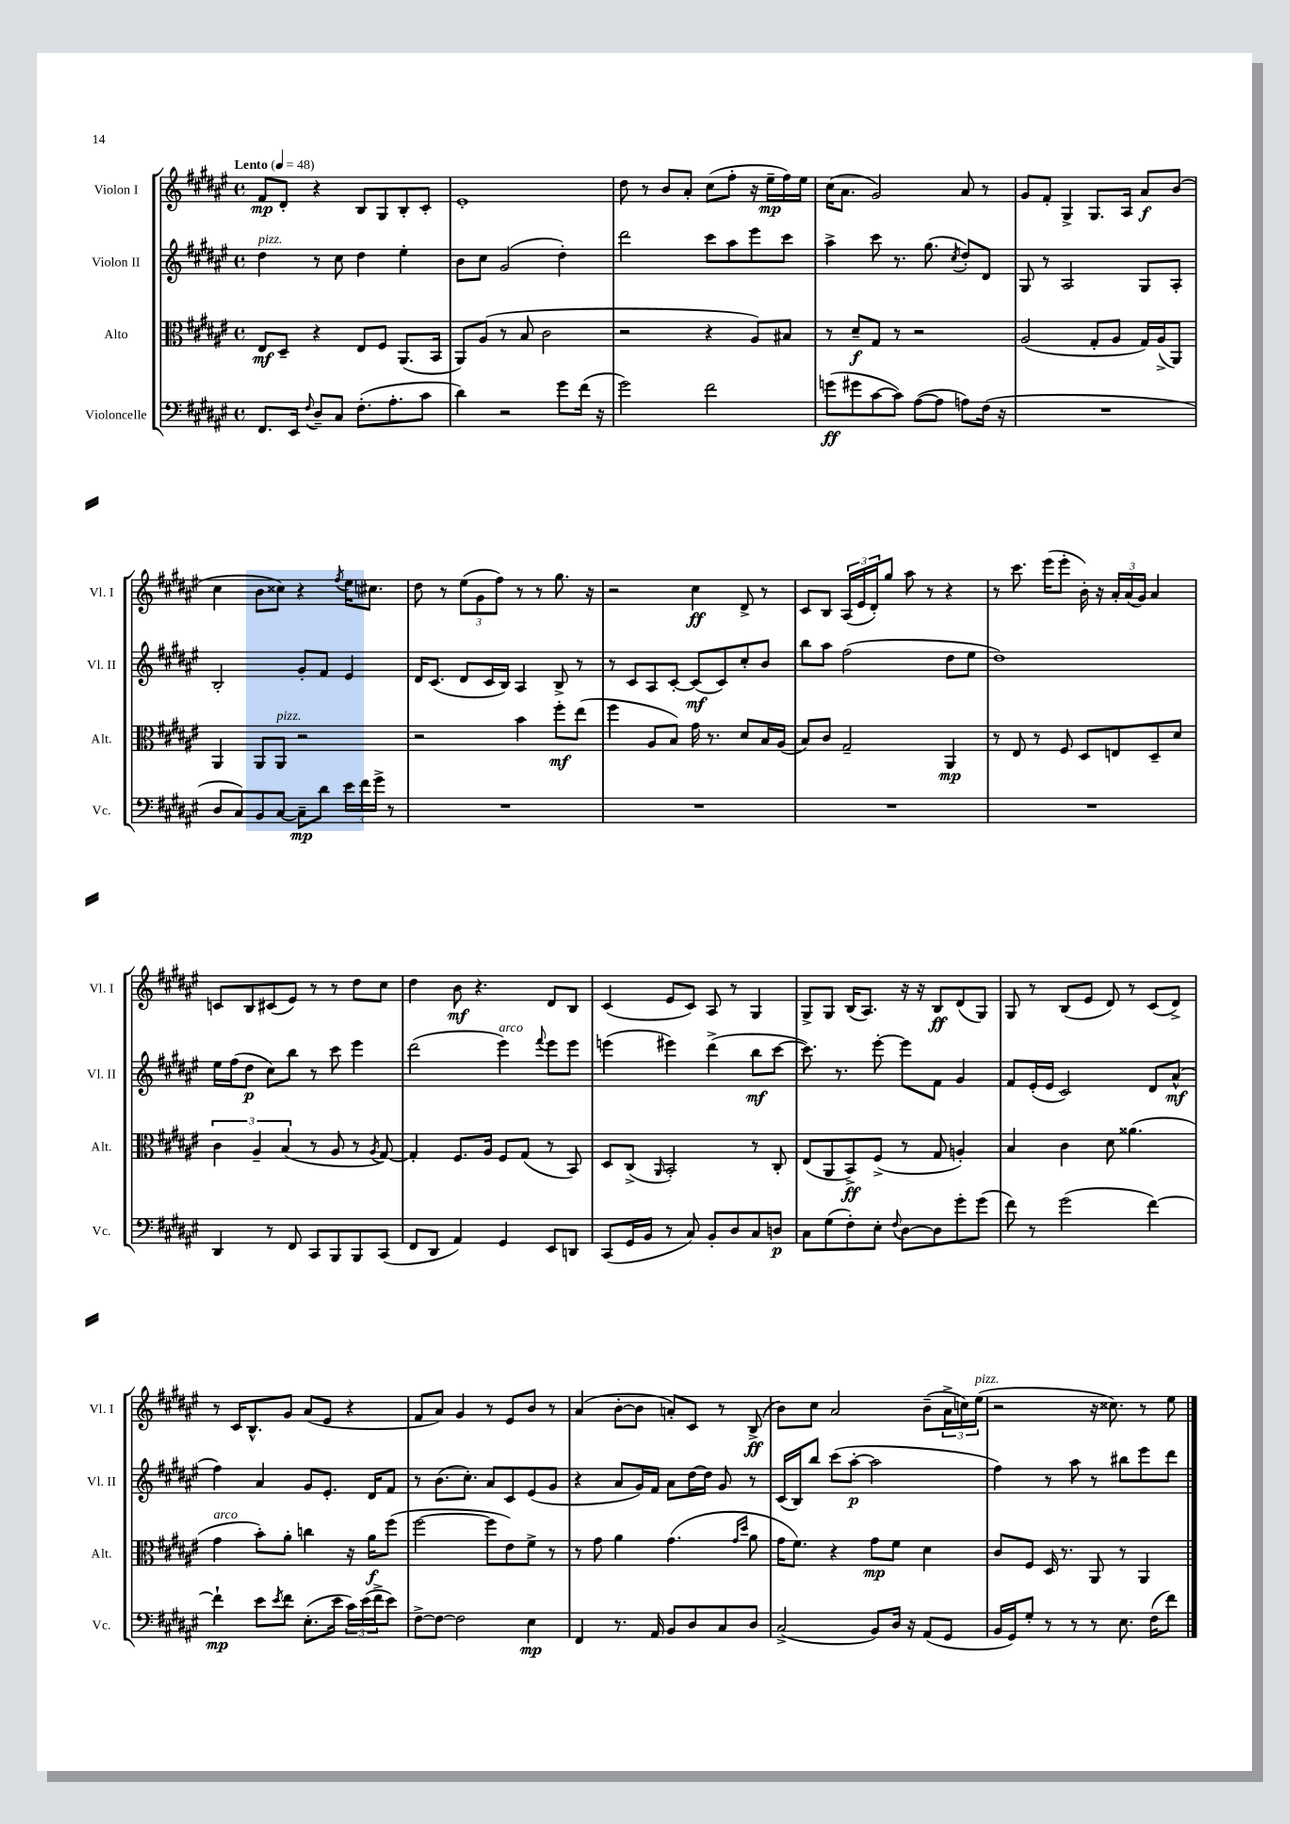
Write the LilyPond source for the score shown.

<<
\new StaffGroup <<
\new Staff = "s0" \with { instrumentName = "Violon I" shortInstrumentName = "Vl. I" } {
    \clef treble \key fis \major \defaultTimeSignature \time 4/4 \tempo "Lento" 4 = 48
    fis'8\mp dis'8-. r4 b8 gis8 b8-. cis'8-. |
    eis'1-. |
    dis''8 r8 b'8 ais'8-. cis''8( fis''8-. r16 eis''16--\mp fis''16) eis''16 |
    cis''16( ais'8. gis'2) ais'8 r8 |
    gis'8 fis'8-. gis4-> gis8. ais16 ais'8\f b'8( |
    cis''4 b'8 cisis''8) r4 \acciaccatura { fis''8 } eis''16 cis''8. |
    dis''8 r8 \tuplet 3/2 { eis''8( gis'8 fis''8) } r8 r8 gis''8. r16 |
    r2 cis''4\ff dis'8-> r8 |
    cis'8 b8 \tuplet 3/2 { ais16( eis'16 dis'16-.) } gis''8 ais''8 r8 r4 |
    r8 cis'''8. eis'''16( eis'''8-. b'16-.) r16 \tuplet 3/2 { ais'16-. ais'16( gis'16) } ais'4 |
    c'8 b8 cis'8( eis'8) r8 r8 dis''8 cis''8 |
    dis''4 b'8\mf r4. dis'8 b8 |
    cis'4( eis'8 cis'8) ais8 r8 gis4 |
    gis8-> gis8 b16( ais8.) r16 r16 b8\ff dis'8( gis8) |
    gis8 r8 b8( eis'8 dis'8) r8 cis'8( dis'8->) |
    r8 cis'16 b8.-^ gis'8 ais'8( eis'8 r4 |
    fis'8 ais'8) gis'4 r8 eis'8 b'8 r8 |
    ais'4( b'8~-. b'8 a'8-.) cis'8 r8 b8->\ff( |
    b'8) cis''8 ais'2 b'8--( \tuplet 3/2 { ais'16-> c''16) eis''16^\markup { \italic "pizz." }( } |
    r2 r16 cisis''8.) r8 eis''8 \bar "|." |
}
\new Staff = "s1" \with { instrumentName = "Violon II" shortInstrumentName = "Vl. II" } {
    \clef treble \key fis \major \defaultTimeSignature \time 4/4
    dis''4^\markup { \italic "pizz." } r8 cis''8 dis''4 eis''4-. |
    b'8 cis''8 gis'2( dis''4-.) |
    dis'''2 cis'''8 ais''8 eis'''8 cis'''8 |
    ais''4-> cis'''8 r8. gis''8.( \acciaccatura { cis''8 } dis''8-.) dis'8 |
    gis8 r8 ais2 gis8 ais8-. |
    b2-. gis'8-. fis'8 eis'4 |
    dis'16 cis'8.( dis'8 cis'16 b16) ais4 b8-> r8 |
    r8 cis'8 ais8 cis'8~-. cis'8\mf( cis'8) cis''8-. b'8 |
    b''8 ais''8 fis''2( dis''8 eis''8 |
    dis''1) |
    eis''16 fis''16( dis''8\p cis''8) b''8 r8 cis'''8 eis'''4 |
    dis'''2( eis'''4^\markup { \italic "arco" }) \appoggiatura { fis'''8 } eis'''8 eis'''8 |
    e'''4( eis'''4) dis'''4->( b''8\mf cis'''8~ |
    cis'''8.) r8. eis'''8~-. eis'''8 fis'8 gis'4 |
    fis'8 eis'16-.( eis'16 cis'2) dis'8 ais'8-^\mf( |
    fis''4) ais'4 gis'8 eis'8.-. dis'16 fis'8 |
    r8 b'8.( cis''8.-.) ais'8 cis'8 eis'8( gis'8 |
    r4 ais'8 gis'16) fis'16 ais'8 dis''16~ dis''16 gis'8 r8 |
    cis'16( b16) b''8 cis'''8( ais''8~-.\p ais''2 |
    fis''4) r8 ais''8 r8 bis''8 eis'''8 dis'''8 \bar "|." |
}
\new Staff = "s2" \with { instrumentName = "Alto" shortInstrumentName = "Alt." } {
    \clef alto \key fis \major \defaultTimeSignature \time 4/4
    eis8\mf dis8-- r4 eis8 fis8 ais,8.( b,16 |
    ais,8) ais8( r8 b8 cis'2 |
    r2 r4 ais8) bis8 |
    r8 dis'8--\f gis8 r8 r2 |
    ais2( gis8-. ais8 gis16) ais16->( ais,8) |
    ais,4 ais,8 ais,8^\markup { \italic "pizz." } r2 |
    r2 b'4 fis''8-.\mf eis''8( |
    fis''4 ais8 b8) gis'16 r8. dis'8 b16 ais16( |
    b8) cis'8 gis2-- ais,4\mp |
    r8 eis8 r8 fis8 dis8 e8 dis8-- dis'8 |
    \tuplet 3/2 { cis'4 ais4-- b4( } r8 ais8 r8 \acciaccatura { ais8 } gis8~) |
    gis4-. fis8. ais16 fis8 gis8( r8 b,8) |
    dis8 cis8->( \grace { ais,16 } b,2-.) r8 cis8-. |
    eis8( ais,8 b,8->\ff) fis8->( r8 gis8 a4-.) |
    b4 cis'4 dis'8 aisis'4.( |
    gis'4^\markup { \italic "arco" } b'8-.) ais'8-. c''4 r16 ais'16\f fis''8( |
    fis''2~ fis''8 eis'8) fis'8-> r8 |
    r8 gis'8 ais'4 gis'4.( \grace { gis'16 dis''16 } ais'8 |
    gis'16 fis'8.) r4 gis'8\mp fis'8 dis'4 |
    cis'8 fis8 dis16 r8. ais,8 r8 ais,4 \bar "|." |
}
\new Staff = "s3" \with { instrumentName = "Violoncelle" shortInstrumentName = "Vc." } {
    \clef bass \key fis \major \defaultTimeSignature \time 4/4
    fis,8. eis,16 \appoggiatura { fis8 } dis8-- cis8 fis8.-.( ais8.-. cis'8 |
    dis'4) r2 gis'8 fis'16( r16 |
    gis'2) fis'2 |
    g'8\ff( gis'8 cis'8~ cis'8) ais8~( ais8 a8) fis16( r16 |
    R1 |
    dis8 cis8) b,8 cis8~ cis8--\mp dis'8 \tuplet 3/2 { eis'16 fis'16 gis'16-> } r8 |
    R1 |
    R1 |
    R1 |
    R1 |
    dis,4 r8 fis,8 cis,8 b,,8 b,,8 cis,8( |
    fis,8 dis,8 ais,4) gis,4 eis,8 d,8 |
    cis,8( gis,16 b,16 r8 cis8) b,8-. dis8 cis8 d8\p |
    cis8 gis8( fis8-.) eis8-. \appoggiatura { fis8 } dis8~ dis8 gis'8-. gis'8( |
    fis'8) r8 gis'2( fis'4~) |
    fis'4-!\mp eis'8 \acciaccatura { eis'8 } fis'8 eis8.-.( eis'16 \tuplet 3/2 { cis'16) eis'16( fis'16-> } eis'8) |
    fis8~-> fis8~ fis2 eis4\mp |
    fis,4 r8. ais,16 b,8 dis8 cis8 dis8 |
    cis2->( b,8) dis16 r16 ais,8( gis,8 |
    b,16 gis,16) gis8-. r8 r8 r8 eis8. fis16( fis'8) \bar "|." |
}
>>
>>
\layout { \context { \Score \remove "Bar_number_engraver" } }
